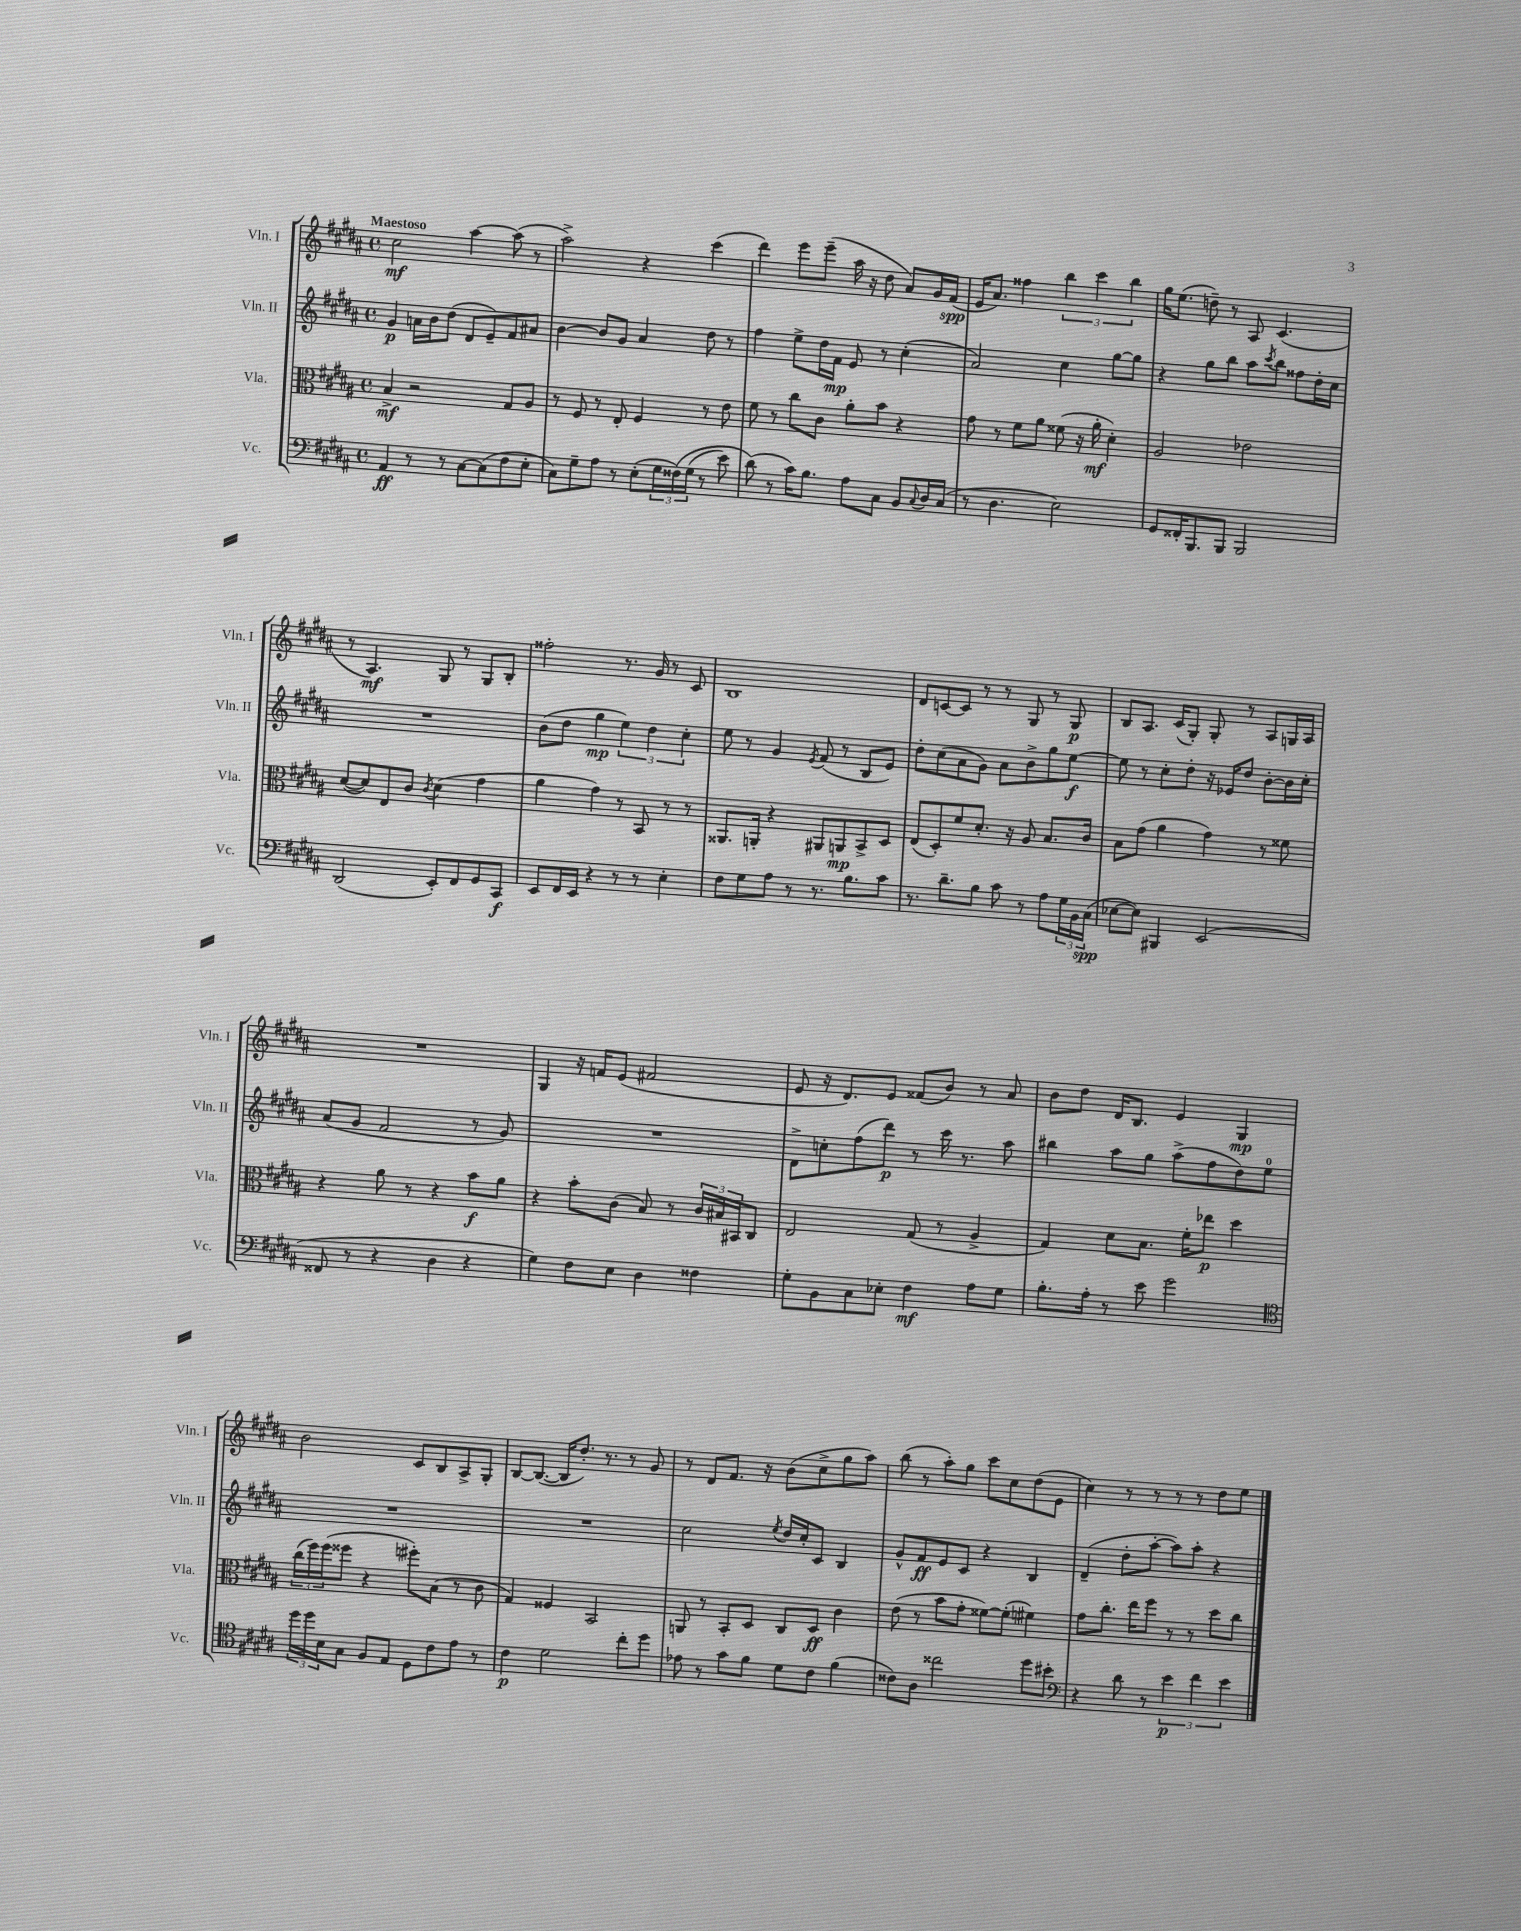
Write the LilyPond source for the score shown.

<<
\new StaffGroup <<
\new Staff = "s0" \with { instrumentName = "Vln. I" shortInstrumentName = "Vln. I" } {
    \clef treble \key b \major \defaultTimeSignature \time 4/4 \tempo "Maestoso"
    cis''2\mf ais''4~ ais''8( r8 |
    ais''2->) r4 cis'''4( |
    dis'''4) e'''8 e'''8--( ais''16 r16 dis''8 ais'8) gis'16 fis'16\spp( |
    e'16 ais'8.) fisis''4 \tuplet 3/2 { b''4 cis'''4 b''4 } |
    gis''16 e''8.( d''8--) r8 ais8 cis'4.( |
    r8 ais4.\mf) gis8 r8 gis8 b8-. |
    fisis''2-. r8. gis'16 r8 cis'8 |
    b1 |
    dis'8 c'8~ c'8 r8 r8 gis8 r8 gis8\p |
    b8 ais8. cis'16( gis8-.) gis8-. r8 ais8 g16 ais16 |
    R1 |
    gis4 r16 f'16 e'8( fis'2 |
    e'8 r16 dis'8.) e'8 fisis'8( b'8) r8 ais'8 |
    b'8 dis''8 dis'16 b8. e'4 gis4\mp |
    b'2 cis'8 b8 ais8-> gis8-. |
    b8~ b8.~( b16 dis''8.-.) r8. r8 gis'8 |
    r8 dis'8 fis'8. r16 b'8( cis''8-> gis''8 ais''8) |
    b''8( r8 ais''8-.) gis''8 cis'''8 cis''8 dis''8( e'8 |
    cis''4) r8 r8 r8 r8 dis''8 e''8 \bar "|." |
}
\new Staff = "s1" \with { instrumentName = "Vln. II" shortInstrumentName = "Vln. II" } {
    \clef treble \key b \major \defaultTimeSignature \time 4/4
    gis'4\p a'16 b'16 dis''8( dis'8 e'8--) fis'8 ais'8 |
    b'4~ b'8 gis'8 ais'4 dis''8 r8 |
    fis''4 e''8-> dis''16 fis'16\mp e'8 r8 cis''4-.( |
    ais'2) cis''4 gis''8~ gis''8 |
    r4 gis''8 b''8 ais''8 \acciaccatura { cis'''8 } b''8 fisis''8 dis''16-. cis''16 |
    R1 |
    b'8( dis''8 gis''4\mp \tuplet 3/2 { e''4) dis''4 cis''4-. } |
    e''8 r8 gis'4 \acciaccatura { e'8 } fis'8( r8 b8 e'8) |
    dis''8-. cis''8( ais'8 gis'8) ais'8 b'8-> gis''8 e''8~\f |
    e''8 r8 cis''8-. dis''8-. r16 ees'16 dis''8 b'8~-. b'16 cis''16-. |
    ais'8( gis'8 fis'2 r8 gis'8) |
    R1 |
    dis'8-> c''8-. fis''8( dis'''8\p) r8 cis'''16 r8. ais''8 |
    bis''4 ais''8 gis''8 ais''8->( fis''8 dis''8) e''8-0 |
    R1 |
    R1 |
    cis''2 \acciaccatura { e''8 } dis''16 cis''16-. cis'8 b4 |
    gis'8-^ fis'8\ff e'8 cis'8 r4 b4 |
    dis'4--( dis''8-. ais''8~-. ais''8) ais''8-. r4 \bar "|." |
}
\new Staff = "s2" \with { instrumentName = "Vla." shortInstrumentName = "Vla." } {
    \clef alto \key b \major \defaultTimeSignature \time 4/4
    b4->\mf r2 gis8 ais8 |
    r8 fis8 r8 e8-. fis4 r8 e'8 |
    fis'8 r8 cis''8 cis'8 ais'8-. b'8 r4 |
    gis'8 r8 fis'8 ais'8 fisis'8( r16 ais'16-.\mf dis'4-.) |
    ais2 ees'2 |
    dis'8~( dis'8) e8 cis'8 \acciaccatura { cis'8 } dis'4( gis'4 |
    ais'4 gis'4) r8 b,8 r8 r8 |
    aisis,8. a,16-. r4 ais,8 a,8\mp b,8-> dis8 |
    e8( dis8-.) fis'8 dis'8.-. r16 ais8 b8. cis'16 |
    b8 gis'8( ais'4 gis'4) r8 fisis'8 |
    r4 ais'8 r8 r4 b'8\f ais'8 |
    r4 b'8-. cis'8( b8) r8 \tuplet 3/2 { cis'16 bis16 bis,16 } cis8 |
    e2 gis8( r8 ais4-> |
    gis4) dis'8 b8. fis'16-. ees''8\p dis''4 |
    \tuplet 3/2 { cis''16( fis''16) fis''16( } fisis''8 r4 fis''8-.) b8( r8 cis'8 |
    gis4) fisis4 b,2 |
    a,8 r8 b,8-. dis8 cis8 dis8\ff cis'4 |
    e'8( r8 b'8 gis'8-. fisis'8~) fisis'8-.( fis'4) |
    gis'8 cis''8.-. e''16 fis''8 r8 r8 dis''8 cis''8 \bar "|." |
}
\new Staff = "s3" \with { instrumentName = "Vc." shortInstrumentName = "Vc." } {
    \clef bass \key b \major \defaultTimeSignature \time 4/4
    ais,4\ff r8 r8 cis8~ cis8( fis8 e8-. |
    cis8) gis8-- ais8 r8 e8-.( \tuplet 3/2 { gis16 fisis16)\( gis16( } r8 e'8) |
    dis'8(\) r8 cis'16) b8. ais8 cis8 b,8 \appoggiatura { cis8 } dis16 cis16( |
    r8 dis4. e2) |
    gis,8 fisis,16-. b,,8. b,,8 b,,2 |
    dis,2( e,8-.) fis,8 gis,8 cis,8\f |
    e,8 fis,16 e,16 r4 r8 r8 e4-. |
    fis8 gis8 ais8 r8 r8. b8. cis'8 |
    r8. dis'8.-- b8 cis'8 r8 ais8 \tuplet 3/2 { gis16 b,16 cis16\spp( } |
    ees8~ ees8) bis,,4 e,2( |
    fisis,8 r8 r4 dis4 r4 |
    gis4) fis8 e8 dis4 fisis4 |
    gis8-. b,8 cis8 ees8-. fis4\mf ais8 gis8 |
    b8.-. ais16-. r8 e'8 gis'2 |
    \clef tenor \tuplet 3/2 { dis''16 dis''16 b16 } gis8 fis8 e8 dis8 cis'8 e'8 r8 |
    cis'4\p dis'2 cis''8-. dis''8 |
    ees'8 r8 gis'8 fis'8 dis'8 cis'8 fis'4( |
    cisis'8) ais8 cisis''2 dis''8 bis'8-. |
    \clef bass r4 dis'8 r8 \tuplet 3/2 { e'4\p fis'4 e'4 } \bar "|." |
}
>>
>>
\layout { \context { \Score \remove "Bar_number_engraver" } }
